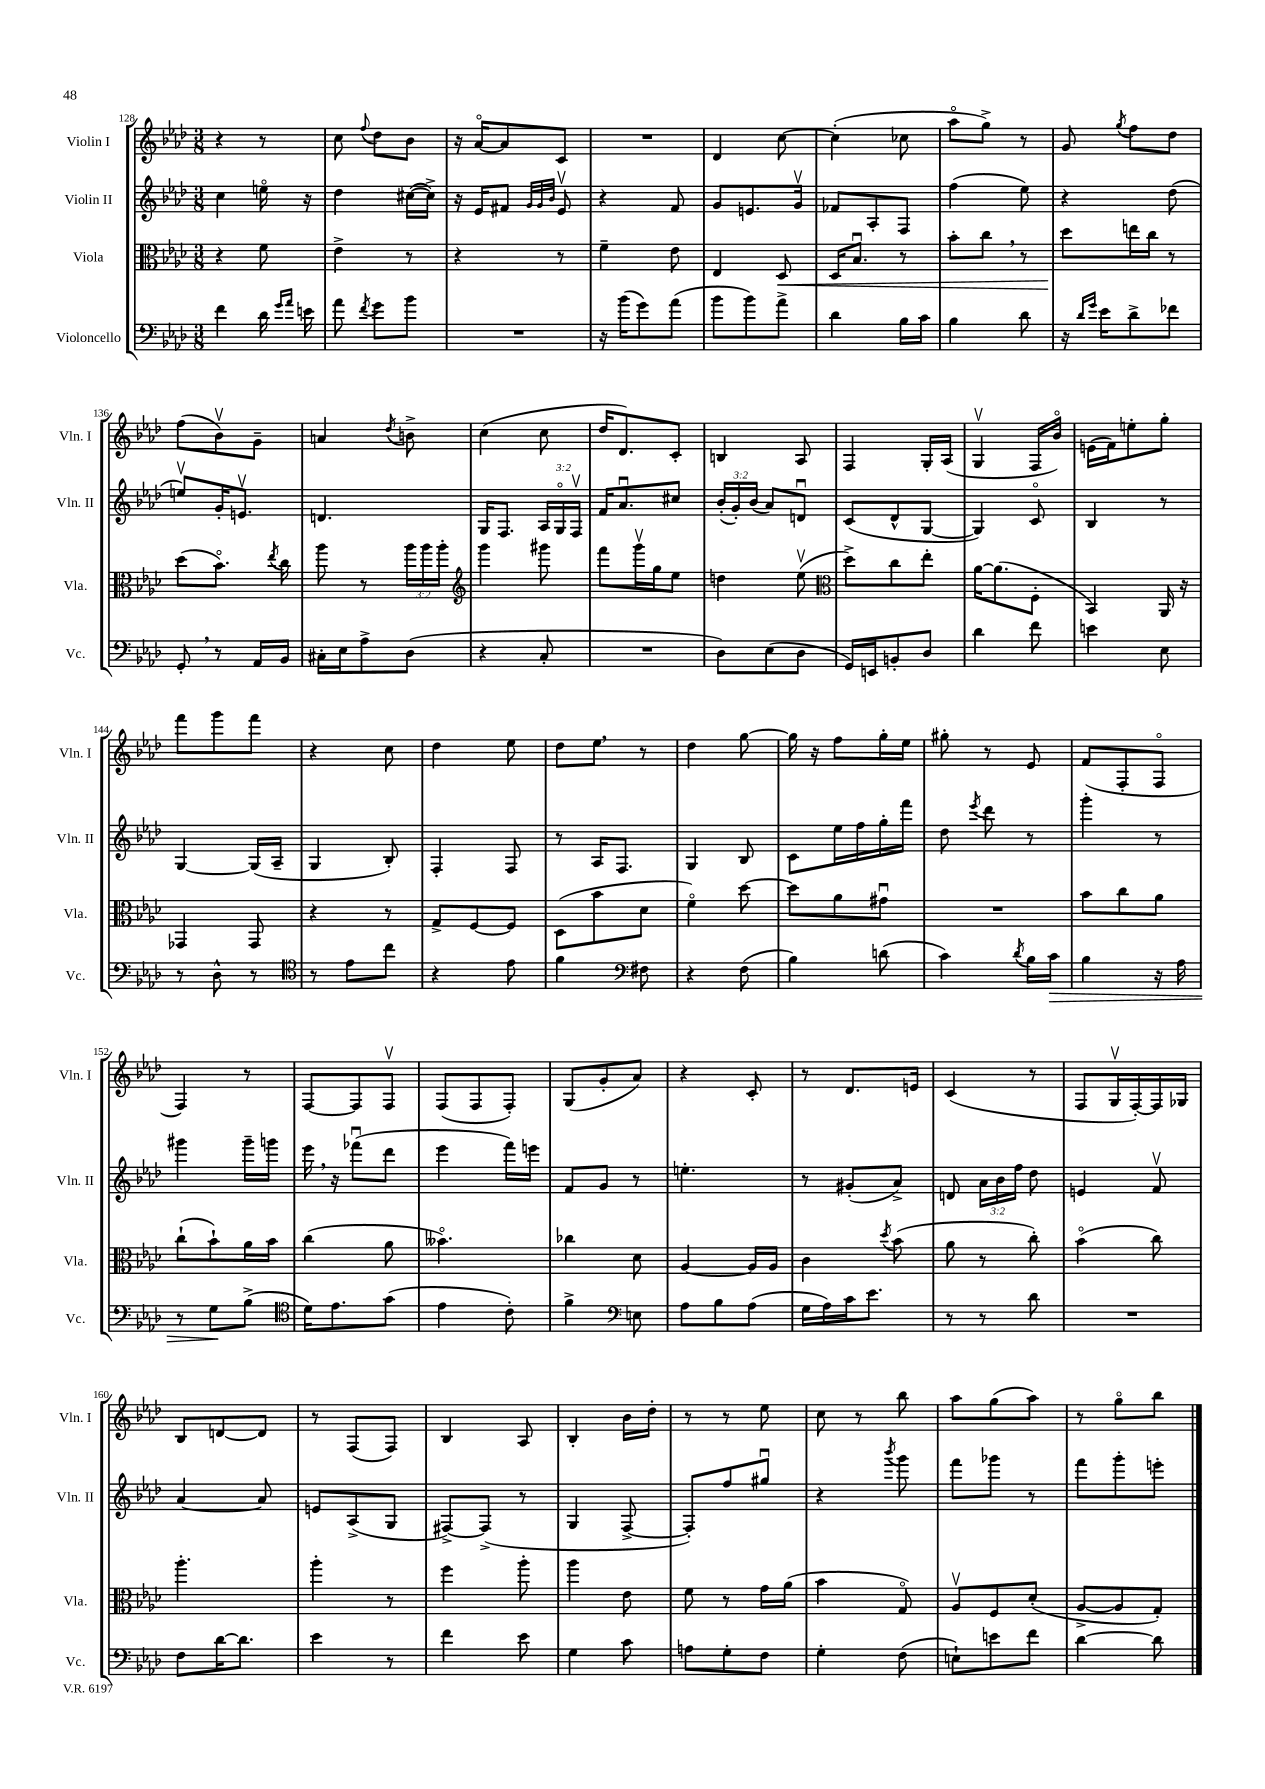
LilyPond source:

<<
\new StaffGroup <<
\new Staff = "s0" \with { instrumentName = "Violin I" shortInstrumentName = "Vln. I" } {
    \clef treble \key aes \major \numericTimeSignature \time 3/8
    \autoBeamOff r4 r8 |
    c''8 \appoggiatura { f''8 } des''8[ bes'8] |
    r16 aes'16[~\flageolet aes'8 c'8] |
    R4. |
    des'4 c''8~ |
    c''4-.( ces''8 |
    aes''8[\flageolet g''8]->) r8 |
    g'8 \acciaccatura { g''8 } f''8[ des''8] |
    f''8[( bes'8\upbow) g'8]-- |
    a'4 \acciaccatura { des''8 } b'8-> |
    c''4( c''8 |
    des''16[ des'8.) c'8]-. |
    b4 aes8 |
    f4 g16[-. aes16]( |
    g4\upbow f16[ bes'16]\flageolet) |
    e'16[( f'16) e''8-. g''8]-. |
    f'''8[ g'''8 f'''8] |
    r4 c''8 |
    des''4 ees''8 |
    des''8[ ees''8] \breathe r8 |
    des''4 g''8~ |
    g''16 r16 f''8[ g''16-. ees''16] |
    gis''8-. r8 ees'8 |
    f'8[( f8-. f8]\flageolet |
    f4) r8 |
    f8[~ f8 f8]\upbow |
    f8[( f8 f8]-.) |
    g8[( g'8-. aes'8]) |
    r4 c'8-. |
    r8 des'8.[ e'16] |
    c'4( r8 |
    f8[ g16\upbow f16~-.) f16 ges16] |
    bes8[ d'8~ d'8] |
    r8 f8[( f8]) |
    bes4 aes8 |
    bes4-. bes'16[ des''16]-. |
    r8 r8 ees''8 |
    c''8 r8 bes''8 |
    aes''8[ g''8( aes''8]) |
    r8 g''8[\flageolet bes''8] \bar "|." |
}
\new Staff = "s1" \with { instrumentName = "Violin II" shortInstrumentName = "Vln. II" } {
    \clef treble \key aes \major \numericTimeSignature \time 3/8 \override Staff.TupletNumber.text = #tuplet-number::calc-fraction-text
    \autoBeamOff c''4 e''16\flageolet r16 |
    des''4 cis''16[~( cis''16]->) |
    r16 ees'16[ fis'8] \grace { g'32[ g'32 bes'32] } ees'8\upbow |
    r4 f'8 |
    g'8[ e'8. g'16]\upbow |
    fes'8[ aes8-. f8] |
    f''4( ees''8) |
    r4 des''8( |
    e''8[\upbow) g'16-. e'8.]\upbow |
    d'4. |
    g16[ f8.] \tuplet 3/2 { aes16[ g16\flageolet f16]\upbow } |
    f'16[ aes'8.\downbow cis''8] |
    \tuplet 3/2 { bes'16[-.( g'16-.) bes'16]( } aes'8[) d'8]\downbow |
    c'8[( des'8-^ g8]~ |
    g4) c'8\flageolet |
    bes4 r8 |
    g4~ g16[( aes16]-- |
    g4 bes8-.) |
    f4-. f8 |
    r8 aes16[ f8.] |
    g4 bes8 |
    c'8[ ees''16 f''16 g''16-. f'''16] |
    des''8 \acciaccatura { ees'''8 } des'''8 r8 |
    g'''4-. r8 |
    gis'''4 gis'''16[-- g'''16] |
    ees'''16 \breathe r16 fes'''8[\downbow( des'''8] |
    ees'''4 f'''16[) e'''16] |
    f'8[ g'8] r8 |
    e''4.-. |
    r8 gis'8[-.( aes'8]->) |
    d'8 \tuplet 3/2 { aes'16[ bes'16 f''16] } des''8 |
    e'4 f'8\upbow |
    aes'4~ aes'8 |
    e'8[ aes8->( g8] |
    fis8[~->) fis8]->( r8 |
    g4 f8~-> |
    f8[-.) f''8 gis''8]\downbow |
    r4 \acciaccatura { bes'''8 } g'''8 |
    f'''8[ ges'''8] r8 |
    f'''8[ g'''8-. e'''8]-. \bar "|." |
}
\new Staff = "s2" \with { instrumentName = "Viola" shortInstrumentName = "Vla." } {
    \clef alto \key aes \major \numericTimeSignature \time 3/8 \override Staff.TupletNumber.text = #tuplet-number::calc-fraction-text
    \autoBeamOff r4 f'8 |
    ees'4-> r8 |
    r4 r8 |
    f'4-- ees'8 |
    ees4 des8\< |
    des16[ bes8.]\downbow r8 |
    bes'8[-. c''8] \breathe r8 |
    des''8[\! e''16 c''16] r8 |
    des''8[( bes'8.]\flageolet) \acciaccatura { ees''8 } c''16 |
    aes''8 r8 \tuplet 3/2 { aes''16[ aes''16 aes''16]-. } |
    \clef treble g'''4 gis'''8 |
    f'''8[ g'''16\upbow g''16 ees''8] |
    d''4 ees''8\upbow( |
    \clef alto des''8[->) c''8 ees''8]-. |
    aes'16[~ aes'8.( f8]-. |
    bes,4) aes,16 r16 |
    ges,4 ges,8 |
    r4 r8 |
    g8[-> f8~ f8] |
    des8[( bes'8 des'8] |
    f'4\flageolet) des''8~ |
    des''8[ aes'8 gis'8]\downbow |
    R4. |
    bes'8[ c''8 aes'8] |
    c''8[-!( bes'8-!) aes'16 bes'16] |
    c''4( aes'8 |
    beses'4.\flageolet) |
    ces''4 des'8 |
    aes4~ aes16[ aes16] |
    c'4 \acciaccatura { des''8 } bes'8( |
    aes'8 r8 c''8-.) |
    bes'4\flageolet( c''8) |
    aes''4.-. |
    aes''4-. r8 |
    f''4 aes''8-. |
    aes''4 ees'8 |
    f'8 r8 g'16[ aes'16]( |
    bes'4 g8\flageolet) |
    aes8[\upbow f8 des'8]-.( |
    aes8[~-> aes8 g8]-.) \bar "|." |
}
\new Staff = "s3" \with { instrumentName = "Violoncello" shortInstrumentName = "Vc." } {
    \clef bass \key aes \major \numericTimeSignature \time 3/8
    \autoBeamOff f'4 des'16 \grace { g'16[ aes'16] } e'16 |
    aes'8 \acciaccatura { f'8 } g'8[ bes'8] |
    R4. |
    r16 bes'16[( g'8) aes'8]( |
    bes'8[ bes'8) aes'8]-> |
    des'4 bes16[ c'16] |
    bes4 des'8 |
    r16 \grace { des'16[ g'16] } ees'16[ des'8-> fes'8] |
    g,8-. \breathe r8 aes,16[ bes,16] |
    cis16[-. ees16 aes8-> des8]( |
    r4 c8-. |
    R4. |
    des8[) ees8( des8] |
    g,16[) e,16 b,8-. des8] |
    des'4 f'8 |
    e'4 ees8 |
    r8 des8-^ r8 |
    \clef tenor r8 ees'8[ c''8] |
    r4 ees'8 |
    f'4 \clef bass fis8 |
    r4 f8( |
    bes4) d'8( |
    c'4) \acciaccatura { des'8 } bes16[ c'16]\> |
    bes4 r16 aes16 |
    r8 g8[\! bes8]->( |
    \clef tenor des'16[) ees'8. g'8]( |
    ees'4 c'8-.) |
    f'4-> \clef bass e8 |
    aes8[ bes8 aes8]( |
    g16[ aes16) c'16 ees'8.] |
    r8 r8 des'8 |
    R4. |
    f8[ des'16~ des'8.] |
    ees'4 r8 |
    f'4 ees'8 |
    g4 c'8 |
    a8[ g8-. f8] |
    g4-. f8( |
    e8[-!) e'8 f'8] |
    des'4~ des'8 \bar "|." |
}
>>
>>
\layout { \context { \Score currentBarNumber = #128 } }
